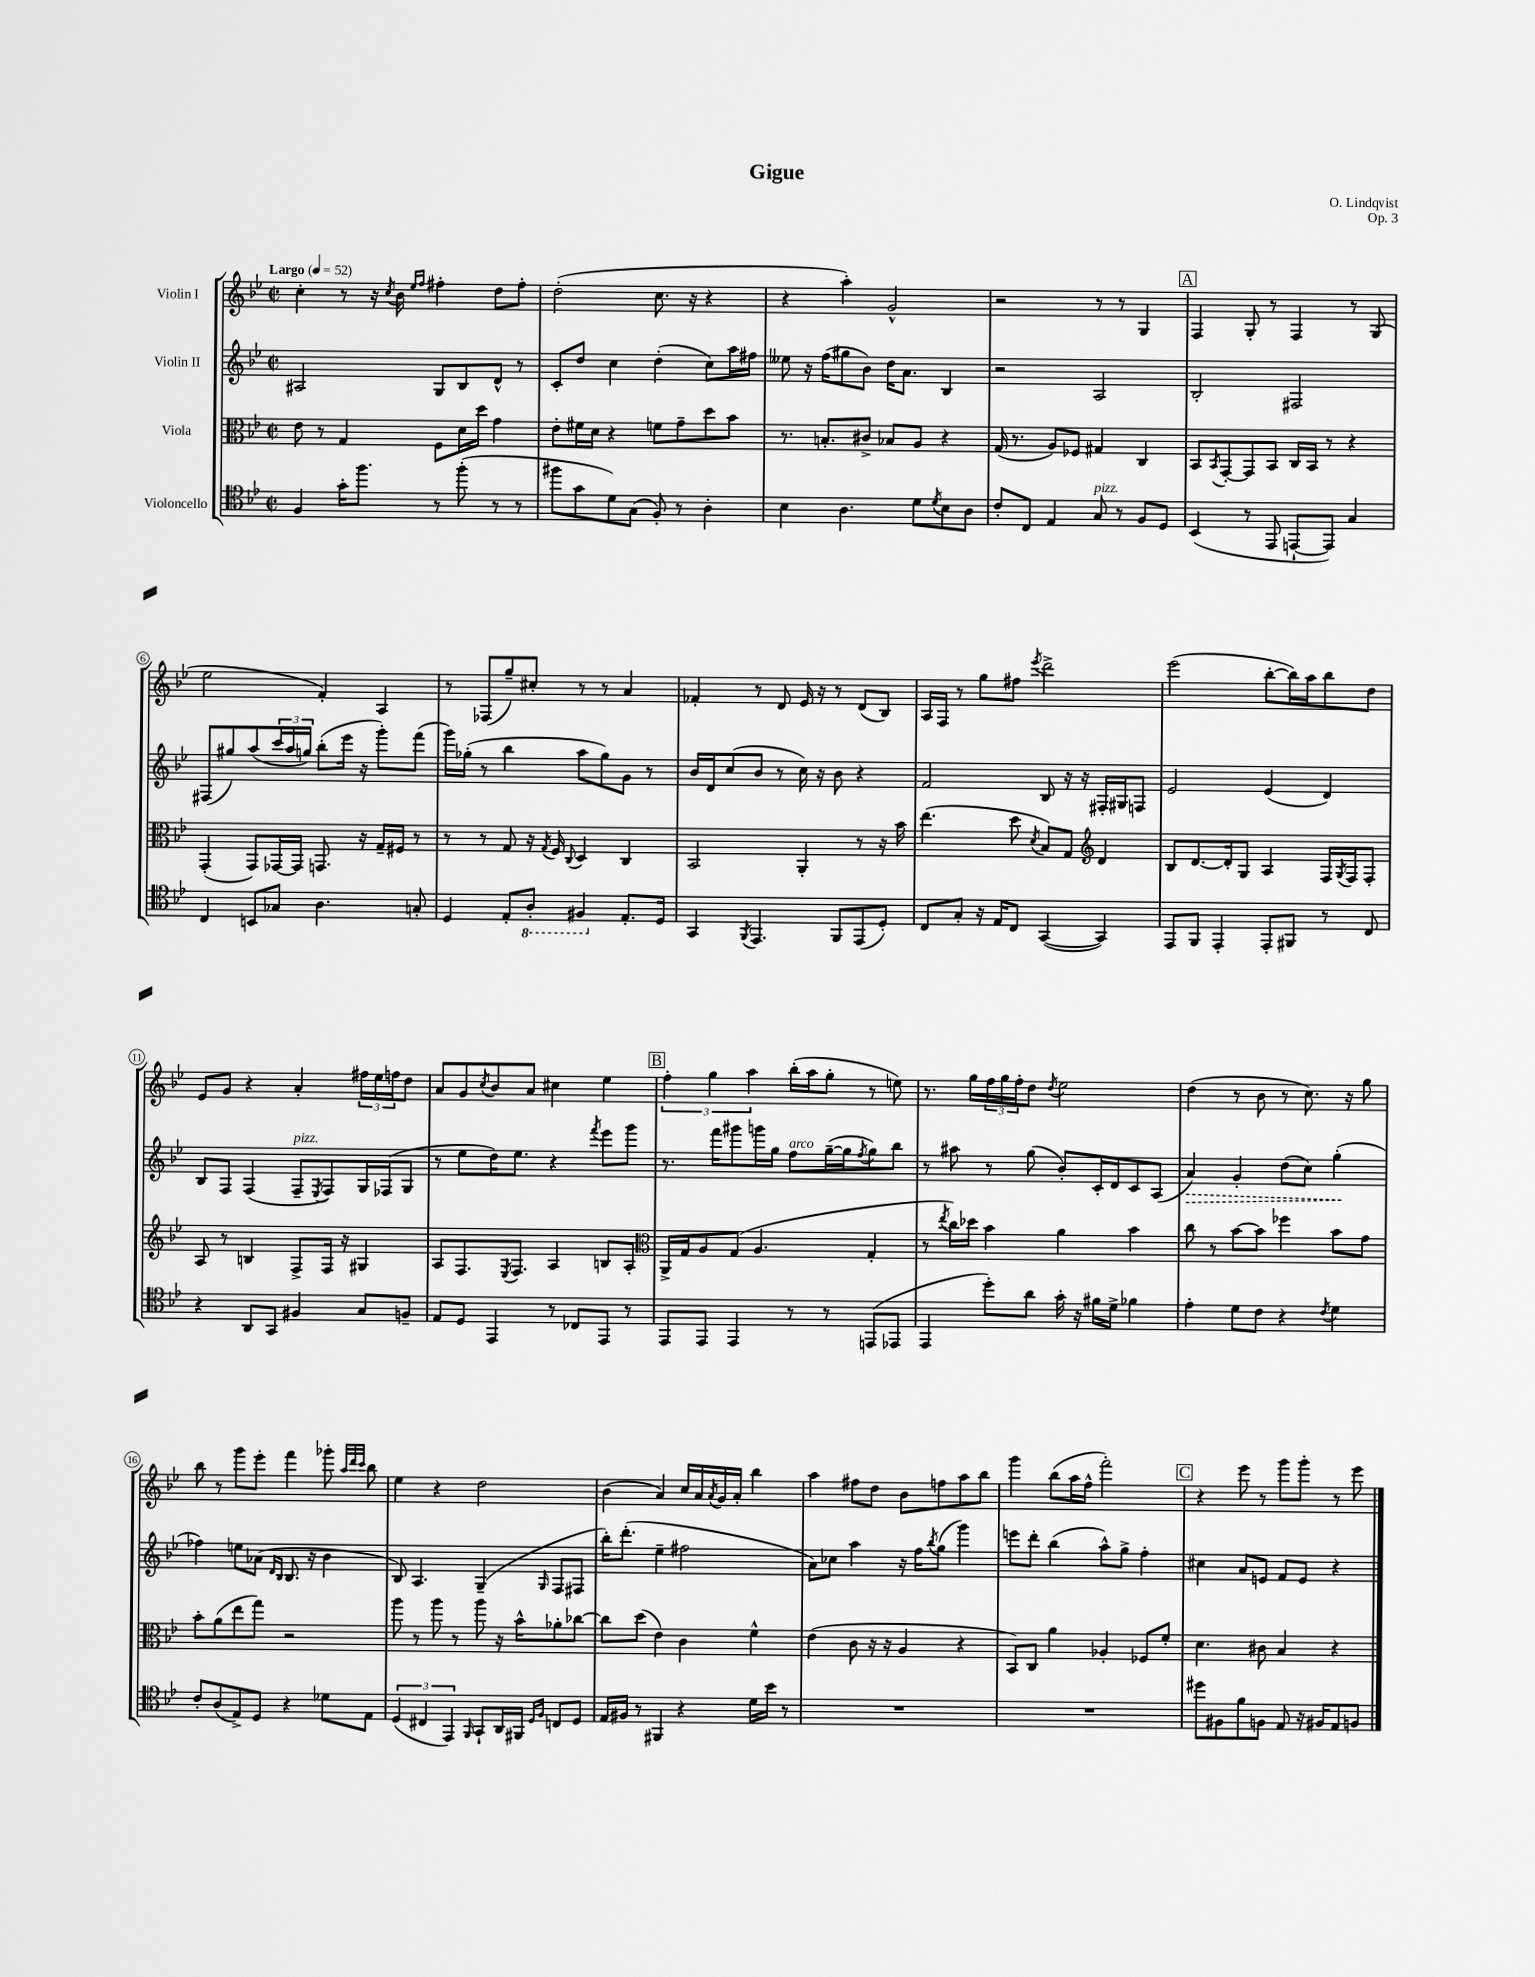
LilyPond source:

\header { title = "Gigue" composer = "O. Lindqvist" opus = "Op. 3" }
<<
\new StaffGroup <<
\new Staff = "s0" \with { instrumentName = "Violin I" } {
    \clef treble \key bes \major \defaultTimeSignature \time 2/2 \tempo "Largo" 4 = 52
    c''4-. r8 r16 \acciaccatura { c''8 } bes'16 \grace { ees''16 f''16 } fis''4-. d''8 fis''8-. |
    d''2-.( c''8. r16 r4 |
    r4 a''4-.) g'2-^ |
    r2 r8 r8 g4 |
    \mark \markup { \box "A" } f4 g8-. r8 f4 r8 g8( |
    ees''2 f'4-.) a4 |
    r8 fes8( g''8--) cis''8-. r8 r8 a'4 |
    fes'4-. r8 d'8 ees'16 r16 r8 d'8( bes8) |
    a16 f16 r8 g''8 fis''8 \acciaccatura { ees'''8 } d'''2-> |
    ees'''2( bes''8~-. bes''16) a''16 bes''8 d''8 |
    ees'8 g'8 r4 a'4-. \tuplet 3/2 { fis''16 ees''16 f''16 } d''8 |
    a'8 g'8 \acciaccatura { c''8 } bes'8 a'8 cis''4 ees''4 |
    \mark \markup { \box "B" } \tuplet 3/2 { f''4-. g''4 a''4 } bes''16-.( a''16 g''8-. r8 e''8) |
    r8. g''16 \tuplet 3/2 { f''16 g''16 f''16-. } d''8 \acciaccatura { d''8 } ees''2 |
    d''4( r8 bes'8 r8 c''8.) r16 g''8 |
    bes''8 r8 g'''8 ees'''8-. f'''4 ges'''8-. \grace { a''32 d'''32 c'''32 } bes''8 |
    ees''4 r4 d''2 |
    bes'4( a'4) c''16 a'16 \acciaccatura { a'8 } g'16 a'16-. bes''4 |
    a''4 fis''8 d''8 bes'8 f''8 a''8 bes''8 |
    g'''4 bes''8( a''16 f''16-^ f'''2-.) |
    \mark \markup { \box "C" } r4 ees'''8 r8 g'''8 g'''8-. r8 ees'''8 \bar "|." |
}
\new Staff = "s1" \with { instrumentName = "Violin II" } {
    \clef treble \key bes \major \defaultTimeSignature \time 2/2
    ais2 g8 bes8 d'8-^ r8 |
    c'8-. d''8 c''4 d''4-.( c''8) a''16 fis''16 |
    eeses''8 r16 f''16( gis''8 bes'8) d''16 a'8. bes4 |
    r2 a2 |
    \mark \markup { \box "A" } bes2-. fis2 |
    fis8( gis''8) a''8( \tuplet 3/2 { c'''16 a''16 g''16) } bes''8-.( ees'''16 r16 g'''8-.) f'''8( |
    g'''16) ges''16-.( r8 bes''4 a''8 ges''8) g'8 r8 |
    bes'16 d'16 c''8( bes'8 r8 c''16) r16 bes'8 r4 |
    f'2 bes8 r16 r16 fis16-. gis16 f8 |
    ees'2 ees'4( d'4) |
    bes8 f8 f4( f8--^\markup { \italic "pizz." } \acciaccatura { ees8 } f8) g16 fes16( g8 |
    r8 ees''8 d''16) ees''8. r4 \acciaccatura { f'''8 } ees'''8 g'''8 |
    \mark \markup { \box "B" } r8. f'''16 gis'''8 g'''16 g''16 f''8^\markup { \italic "arco" } g''16~--( g''16 \acciaccatura { f''8 } g''8) bes''8 |
    r8 ais''8 r8 g''8( bes'8-.) c'16-. d'16 c'8 a8( |
    \once \override Hairpin.style = #'dashed-line a'4\>) g'4-. d''8( c''8) g''4-.\!( |
    fes''4) e''8 aes'8( \grace { d'16 bes16 } bes8. r16 bes'4 |
    bes8) a4. g4--( \grace { g16 } f8 fis8 |
    bes''16-.) d'''8.-.( ees''4-- fis''2 |
    a'8) ces''8 a''4 r16 f''16 \acciaccatura { bes''8 } g''8( g'''4) |
    e'''8 d'''8-. bes''4( a''8-^) g''8-> f''4-. |
    \mark \markup { \box "C" } cis''4 a'8 e'8 f'8 e'8 r4 \bar "|." |
}
\new Staff = "s2" \with { instrumentName = "Viola" } {
    \clef alto \key bes \major \defaultTimeSignature \time 2/2
    ees'8 r8 g4 f8 d'16 d''16 g'4 |
    ees'8-. fis'16 d'16 r4 f'8 g'8-- d''8 bes'8 |
    r8. b8.-. cis'8-> bes8 a8 r4 |
    g16( r8. a8) fes8 gis4 c4 |
    \mark \markup { \box "A" } bes,8 \acciaccatura { bes,8 } g,8~-. g,8 bes,8 c16 bes,16 r8 r4 |
    g,4-.( g,8) ges,16~ ges,16 g,8. r16 g16-- fis16 r8 |
    r8 r8 g8 r16 \acciaccatura { g8 } f16 \appoggiatura { c8 } d4 c4 |
    bes,2 a,4-. r8 r16 bes'16 |
    ees''4.( d''8 \acciaccatura { d'8 } bes8) g8 \clef treble d'4 |
    bes8 d'8.~ d'16-. g8 a4 f16 \acciaccatura { g8 } f16 f8-. |
    a8 r8 b4 f8-> f16 r16 gis4 |
    a8 f8. \acciaccatura { ees8 } f8. a4 b8 a8-. |
    \mark \markup { \box "B" } \clef alto a,16-> g16 a8 g8( a4. g4-. |
    r8 \acciaccatura { ees''8 } c''16) des''16 bes'4 a'4 bes'4 |
    c''8 r8 bes'8~ bes'8 fes''4 bes'8 g'8 |
    bes'8-. a'8( ees''8 g''8) r2 |
    a''8 r8 a''8 r8 a''8 r16 bes'16-^ aes'8-. ces''8~ |
    ces''8 d''8( ees'4) c'4 f'4-^ |
    ees'4( c'8 r16 r16 a4 r4 |
    bes,8) c8 a'4 aes4-. fes8 f'8-. |
    \mark \markup { \box "C" } d'4. cis'8 bes4 r4 \bar "|." |
}
\new Staff = "s3" \with { instrumentName = "Violoncello" } {
    \clef tenor \key bes \major \defaultTimeSignature \time 2/2
    f4 g'16-. f''8. r8 f''8-.( r8 r8 |
    fis''8 g'8 d'8) g8( f8-.) r8 a4-. |
    bes4 a4. d'8 \acciaccatura { d'8 } bes8 a8 |
    c'8-. c8 ees4 g8^\markup { \italic "pizz." } r8 f8 d8 |
    \mark \markup { \box "A" } bes,4( r8 ees,8 e,8~-! e,8) g4 |
    c4 b,8 ges8 a4. g8-. |
    d4 ees8-. \ottava #-1 a,8-. fis,4 \ottava #0 ees8.-. d16 |
    g,4 \acciaccatura { f,8 } ees,4. f,8 ees,8( d8-.) |
    c8 g8-. r16 ees16 c8 g,4~( g,4) |
    ees,8 f,8 ees,4-. ees,8-. fis,8 r8 c8 |
    r4 a,8 g,8 fis4 g8 f8-- |
    ees8 d8 ees,4 r8 ces8 ees,8 r8 |
    \mark \markup { \box "B" } ees,8 ees,8 ees,4 r8 r8 e,8( ees,8 |
    ees,4 d''8-.) a'8 g'16-. r16 fis'16 d'16-> fes'4 |
    ees'4-. d'8 c'8 r4 \acciaccatura { c'8 } d'4 |
    c'8-. a8( ees8->) d8 r4 des'8 ees8 |
    \tuplet 3/2 { d4( cis4 ees,4) } \grace { f,16 } g,8-! a,16 fis,16 \grace { d16 f16 } c8 d8 |
    ees16 fis16 r8 fis,4 r4 d'16 bes'16 r8 |
    R1 |
    R1 |
    \mark \markup { \box "C" } dis''8 fis8 f'8 f8 ees8 r16 fis16 ees8 f8 \bar "|." |
}
>>
>>
\layout { \context { \Score \override BarNumber.stencil = #(make-stencil-circler 0.1 0.3 ly:text-interface::print) } }
